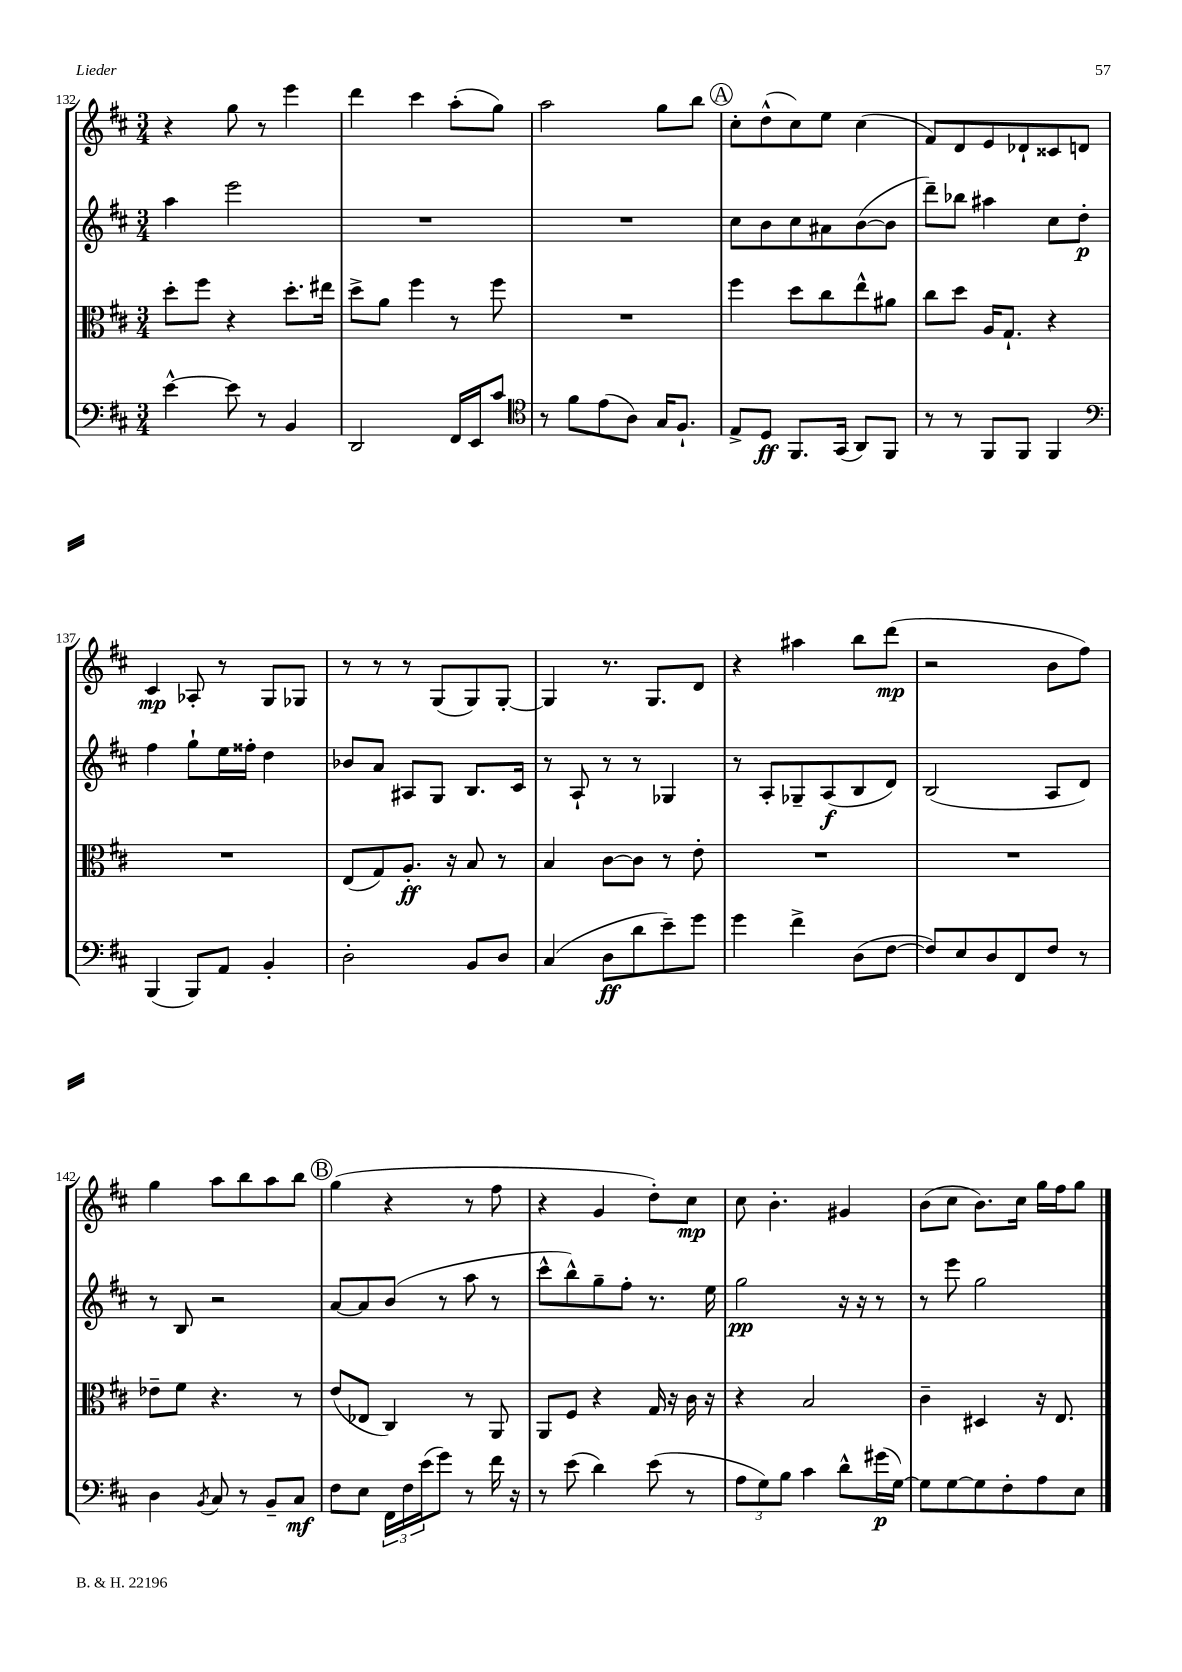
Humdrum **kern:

**kern	**kern	**kern	**kern
*staff4	*staff3	*staff2	*staff1
*clefF4	*clefC3	*clefG2	*clefG2
*k[f#c#]	*k[f#c#]	*k[f#c#]	*k[f#c#]
*M3/4	*M3/4	*M3/4	*M3/4
[4e^^	8dd'	4aa	4r
.	8ff#	.	.
8e]	4r	2eee	8gg
8r	.	.	8r
4BB	8.dd'	.	4eee
.	16ee#	.	.
=	=	=	=
2DD	8dd^	2.r	4ddd
.	8a	.	.
.	4ff#	.	4ccc#
16FF#	8r	.	(8aa'
16EE	.	.	.
8c#	8ff#	.	8gg)
=	=	=	=
*clefC4	*	*	*
8r	2.r	2.r	2aa
8f#	.	.	.
(8e	.	.	.
8A)	.	.	.
16G	.	.	8gg
8.F#`	.	.	.
.	.	.	8bb
=	=	=	=
8E^	4ff#	8cc#	8cc#'
8D	.	8b	(8dd^^
8.FF#	8dd	8cc#	8cc#)
.	8cc#	8a#	8ee
(16GG	.	.	.
8AA)	8ee^^	([8b	(4cc#
8FF#	8a#	8b]	.
=	=	=	=
8r	8cc#	8ddd~)	8f#)
8r	8dd	8bb-	8d
8FF#	16A	4aa#	8e
.	8.G`	.	.
8FF#	.	.	8d-`
4FF#	4r	8cc#	8c##
.	.	8dd'	8d
=	=	=	=
*clefF4	*	*	*
(4BBB	2.r	4ff#	4c#
8BBB)	.	8gg`	8A-'
8AA	.	16ee	8r
.	.	16ff##'	.
4BB'	.	4dd	8G
.	.	.	8G-
=	=	=	=
2D'	(8E	8b-	8r
.	8G)	8a	8r
.	8.A'	8A#	8r
.	.	8G	(8G
.	16r	.	.
8BB	8B	8.B	8G)
8D	8r	.	[8G'
.	.	16c#	.
=	=	=	=
(4C#	4B	8r	4G]
.	.	8A`	.
8D	[8c#	8r	8.r
8d	8c#]	8r	.
.	.	.	8.G
8e~)	8r	4G-	.
8g	8e'	.	8d
=	=	=	=
4g	2.r	8r	4r
.	.	8A'	.
4f#^	.	8G-~	4aa#
.	.	(8A	.
(8D	.	8B	8bb
[8F#	.	8d)	(8ddd
=	=	=	=
8F#])	2.r	(2B	2r
8E	.	.	.
8D	.	.	.
8FF#	.	.	.
8F#	.	8A	8b
8r	.	8d)	8ff#)
=	=	=	=
4D	8e-~	8r	4gg
.	8f#	8B	.
8qBB	.	.	.
8C#	4.r	2r	8aa
8r	.	.	8bb
8BB~	.	.	8aa
8C#	8r	.	8bb
=	=	=	=
8F#	(8e	[8a	(4gg
8E	8E-	8a]	.
24FF#	4C#)	(8b	4r
24F#	.	.	.
(24e	.	.	.
8g)	.	8r	.
8r	8r	8aa	8r
16f#	8AA	8r	8ff#
16r	.	.	.
=	=	=	=
8r	8AA	8ccc#^^	4r
(8e	8F#	8bb^^)	.
4d)	4r	8gg~	4g
.	.	8ff#'	.
(8e	16G	8.r	8dd')
.	16r	.	.
8r	16c#	.	8cc#
.	16r	16ee	.
=	=	=	=
12A	4r	2gg	8cc#
12G)	.	.	.
.	.	.	4.b'
12B	.	.	.
4c#	2B	.	.
8d^^	.	16r	4g#
.	.	16r	.
(16g#	.	8r	.
[16G)	.	.	.
=	=	=	=
8G]	4c#~	8r	(8b
[8G	.	8eee	8cc#
8G]	4D#	2gg	8.b)
8F#'	.	.	.
.	.	.	16cc#
8A	16r	.	16gg
.	8.E	.	16ff#
8E	.	.	8gg
==	==	==	==
*-	*-	*-	*-
